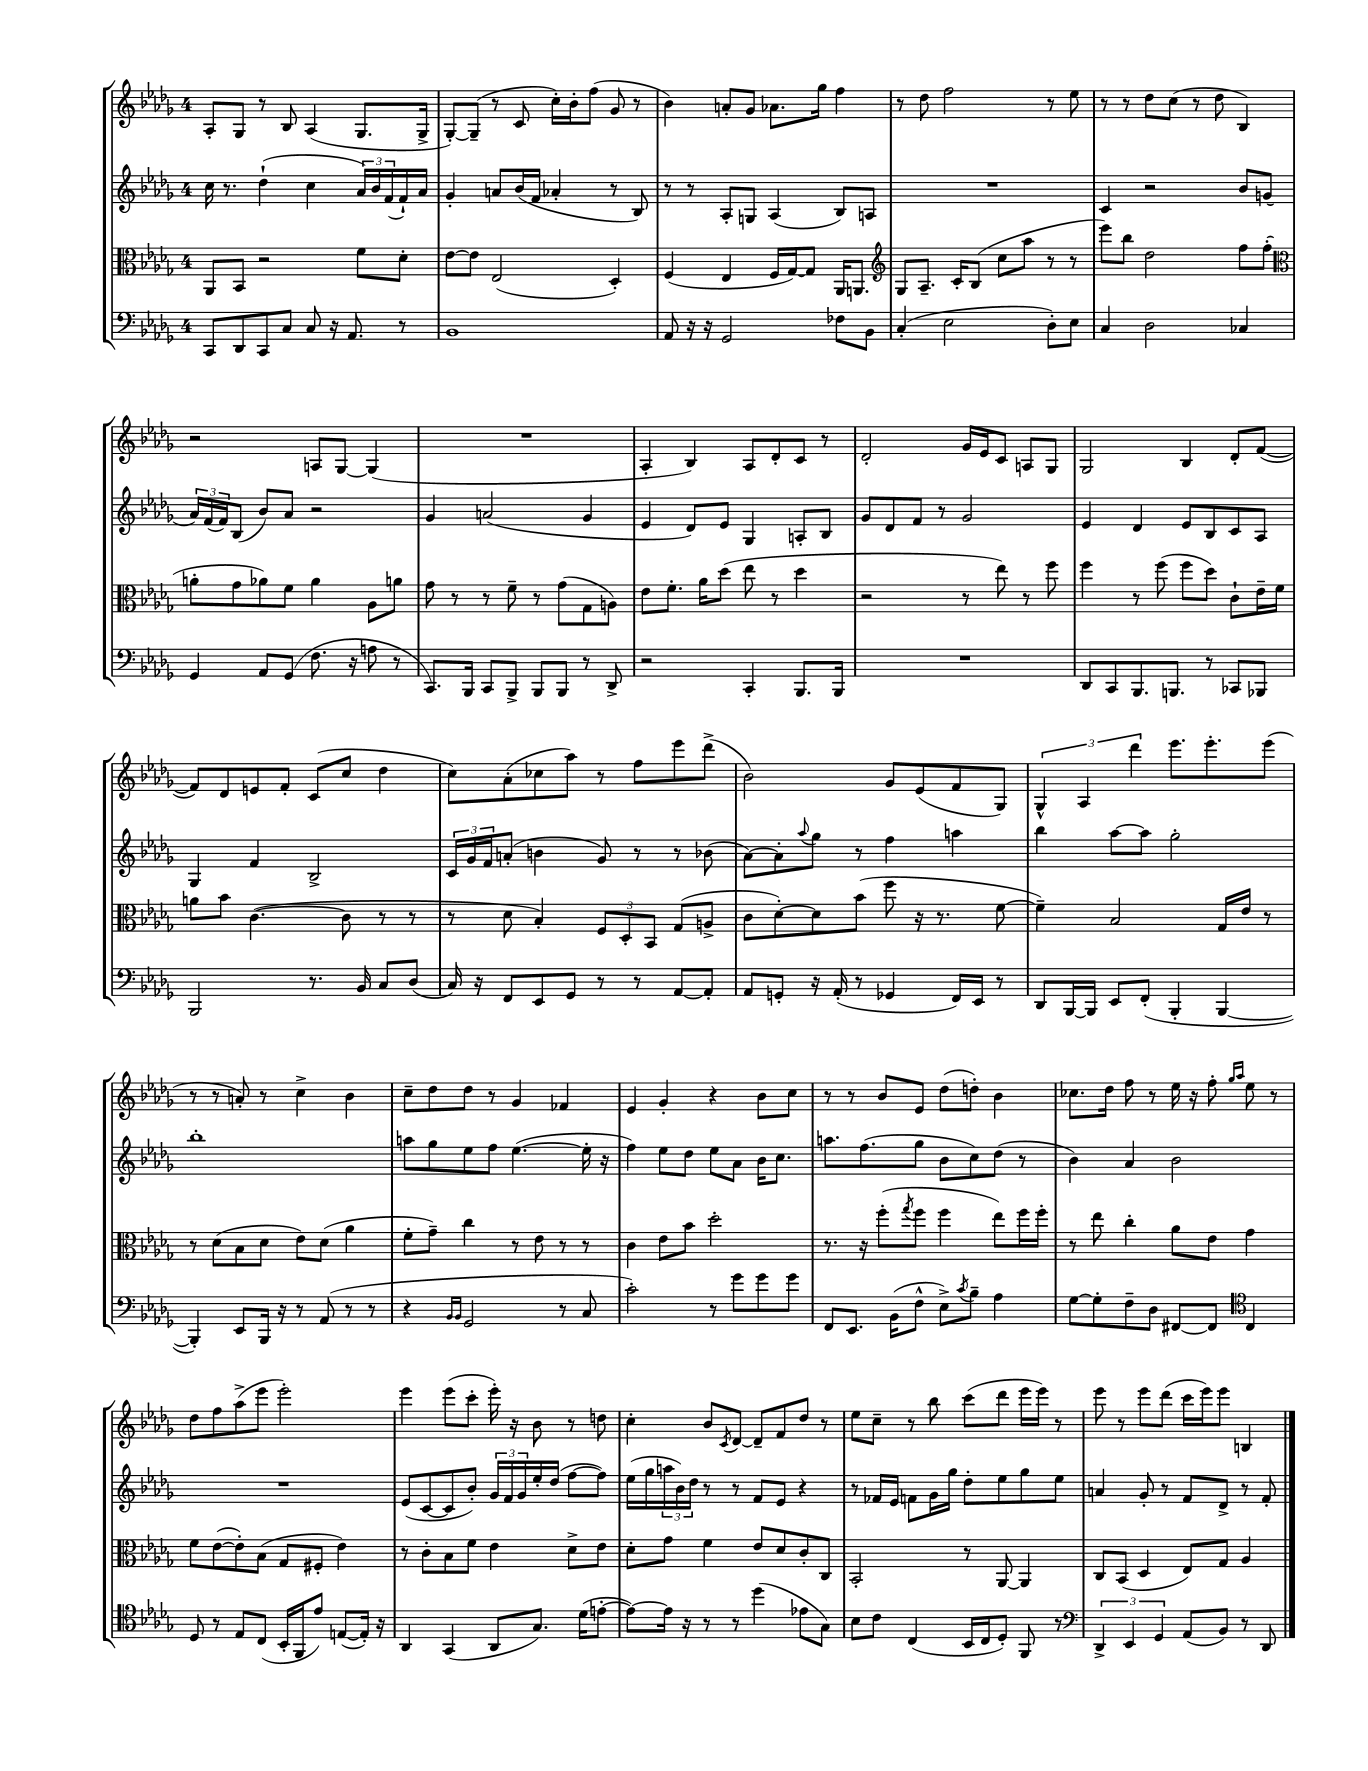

**kern	**kern	**kern	**kern
*part4	*part3	*part2	*part1
*staff4	*staff3	*staff2	*staff1
*clefF4	*clefC3	*clefG2	*clefG2
*k[b-e-a-d-g-]	*k[b-e-a-d-g-]	*k[b-e-a-d-g-]	*k[b-e-a-d-g-]
*M4/4	*M4/4	*M4/4	*M4/4
=18	=18	=18	=18
8CC/L	8AA-/L	16cc\	8A-'/L
.	.	8.r	.
8DD-/	8BB-/J	.	8G-/J
8CC/	2r	(4dd-`\	8r
8C/J	.	.	8B-/
8C/	.	4cc\	(4A-/
16r	.	.	.
8.AA-/	.	.	.
.	8f\L	24a-/LL)	8.G-/L
.	.	24b-/	.
.	.	(24f/	.
8r	8d-'\J	16f`/)	.
.	.	16a-/JJ	16G-^/Jk
=19	=19	=19	=19
1BB-	[8e-\L	4g-'/	[8G-'/L)
.	8e-\J]	.	(8G-~/J]
.	(2E-/	8an/L	8r
.	.	(16b-/L	8c/
.	.	16f/JJ	.
.	.	4a-X'/	16cc'\LL)
.	.	.	16b-'\J
.	.	.	(8ff\J
.	4D-'/)	8r	8g-/
.	.	8B-/)	8r
=20	=20	=20	=20
8AA-/	(4F/	8r	4b-\)
16r	.	8r	.
16r	.	.	.
2GG-/	4E-/	8A-'/L	8an'/L
.	.	8Gn/J	8g-/J
.	16F/LL	(4A-/	8.a-X\L
.	[16G-/J)	.	.
.	8G-/J]	.	.
.	.	.	16gg-\Jk
8F-X\L	16AA-/KL	8B-/L)	4ff\
.	8.AAn/J	.	.
8BB-\J	.	8An/J	.
=21	=21	=21	=21
*	*clefG2	*	*
(4C'/	8G-/L	1r	8r
.	8.A-~/J	.	8dd-\
2E-\	.	.	2ff\
.	16c'/KL	.	.
.	(8B-/J	.	.
.	8cc\L	.	.
.	8aa-\J	.	.
8D-'\L)	8r	.	8r
8E-\J	8r	.	8ee-\
=22	=22	=22	=22
4C/	8eee-\L)	4c/	8r
.	8bb-\J	.	8r
2D-\	2dd-\	2r	8dd-\L
.	.	.	(8cc\J
.	.	.	8r
.	.	.	8dd-\
4C-X/	8ff\L	8b-/L	4B-/)
.	(8ff'\J	(8gn/J	.
!!LO:LB:g=z
=23	=23	=23	=23
*	*clefC3	*	*
4GG-/	8an'\L	24a-/LL)	2r
.	.	(24f/	.
.	.	24f/J)	.
.	8g-\	(8B-/J	.
8AA-/L	8a-X\)	8b-/L)	.
(8GG-/J	8f\J	8a-/J	.
8.F\	4a-\	2r	8An/L
.	.	.	[8G-/J
16r	.	.	.
8An\	8A-\L	.	(4G-/]
8r	8an\J	.	.
=24	=24	=24	=24
8.CC/L)	8g-\	4g-/	1r
.	8r	.	.
16BBB-/Jk	.	.	.
8CC/L	8r	(2an/	.
8BBB-^/J	8f~\	.	.
8BBB-/L	8r	.	.
8BBB-/J	(8g-\L	.	.
8r	8G-\	4g-/	.
8DD-^/	8An\J)	.	.
=25	=25	=25	=25
2r	8e-\L	4e-/	4A-'/
.	8.f'\J	.	.
.	.	8d-/L)	4B-/)
.	16a-\KL	.	.
.	(8dd-\J	8e-/J	.
4CC'/	8ee-\	4G-/	8A-/L
.	8r	.	8d-'/
8.BBB-/L	4dd-\	8An'/L	8c/J
.	.	8B-/J	8r
16BBB-/Jk	.	.	.
=26	=26	=26	=26
1r	2r	8g-/L	2d-'/
.	.	8d-/	.
.	.	8f/J	.
.	.	8r	.
.	8r	2g-/	16g-/LL
.	.	.	16e-/J
.	8ee-\)	.	8c/J
.	8r	.	8An/L
.	8ff\	.	8G-/J
=27	=27	=27	=27
8DD-/L	4ff\	4e-/	2G-/
8CC/	.	.	.
8.BBB-/	8r	4d-/	.
.	(8ff\	.	.
8.BBBn/J	.	.	.
.	8ff\L	8e-/L	4B-/
8r	8dd-\J)	8B-/	.
8CC-X/L	8c`\L	8c/	8d-'/L
8BBB-X/J	16e-~\L	8A-/J	([8f/J
.	16f\JJ	.	.
!!LO:LB:g=z
=28	=28	=28	=28
2BBB-/	8an\L	4G-/	8f/L])
.	8b-\J	.	8d-/
.	([4.c\	4f/	8en/
.	.	.	8f'/J
8.r	.	2B-^/	(8c/L
.	8c\]	.	8cc/J
16BB-/	.	.	.
8C/L	8r	.	4dd-\
(8D-/J	8r	.	.
=29	=29	=29	=29
16C/)	8r	24c/LL	8cc\L)
.	.	24g-/	.
16r	.	.	.
.	.	24f/J	.
8FF/L	8d-\	(8an'/J	(8a-'\
8EE-/	4B-'/)	4bn\	8cc-X\
8GG-/J	.	.	8aa-\J)
8r	12F/L	8g-/)	8r
.	12D-'/	.	.
8r	.	8r	8ff\L
.	12BB-/J	.	.
[8AA-/L	(8G-/L	8r	8eee-\
8AA-'/J]	8An^/J	(8b-X\	(8ddd-^\J
=30	=30	=30	=30
8AA-/L	8c\L	[8a-\L)	2b-\)
8GGn'/J	[8d-'\)	8a-'\]	.
.	.	8qqaa-/	.
16r	8d-\]	8gg-\J	.
(16AA-'/	.	.	.
8r	(8b-\J	8r	.
4GG-X/	8ff\	4ff\	8g-/L
.	16r	.	(8e-/
.	8.r	.	.
16FF/LL)	.	4aan\	8f/
16EE-/JJ	.	.	.
8r	[8f\	.	8G-/J)
=31	=31	=31	=31
8DD-/L	4f~\])	4bb-\	6G-^^/
[16BBB-/L	.	.	.
.	.	.	6A-/
16BBB-/JJ]	.	.	.
8EE-/L	2B-/	[8aa-\L	.
.	.	.	6ddd-\
(8FF'/J	.	8aa-\J]	.
4BBB-'/	.	2gg-'\	8.eee-\L
.	.	.	8.eee-'\
[4BBB-/	16G-/LL	.	.
.	16e-/JJ	.	.
.	8r	.	(8eee-\J
!!LO:LB:g=z
=32	=32	=32	=32
4BBB-'/])	8r	1bb-'	8r
.	(8d-\L	.	8r
8EE-/L	8B-\	.	8an'/)
16BBB-/Jk	8d-\J	.	8r
16r	.	.	.
8r	8e-\L)	.	4cc^\
(8AA-/	(8d-\J	.	.
8r	4a-\	.	4b-\
8r	.	.	.
=33	=33	=33	=33
4r	8f'\L	8aan\L	8cc~\L
.	8g-~\J)	8gg-\	8dd-\
16qqBB-/LL	.	.	.
16qqBB-/JJ	.	.	.
2GG-/	4cc\	8ee-\	8dd-\J
.	.	8ff\J	8r
.	8r	([4.ee-\	4g-/
.	8e-\	.	.
8r	8r	.	4f-X/
8C/	8r	16ee-'\]	.
.	.	16r	.
=34	=34	=34	=34
2c'\)	4c\	4ff\)	4e-/
.	8e-\L	8ee-\L	4g-'/
.	8b-\J	8dd-\J	.
8r	2dd-'\	8ee-\L	4r
8g-\L	.	8a-\J	.
8g-\	.	16b-\KL	8b-\L
.	.	8.cc\J	.
8g-\J	.	.	8cc\J
=35	=35	=35	=35
8FF/L	8.r	8.aan\L	8r
8.EE-/J	.	.	8r
.	16r	(8.ff\	.
.	(8ff'\L	.	8b-/L
(16BB-\KL	.	.	.
.	8qgg-/	.	.
8F^^\J	8ff\J	8gg-\J	8e-/J
8E-^\L)	4ff\	8b-\L	(8dd-\L
8qc/	.	.	.
8B-~\J	.	8cc\)	8ddn'\J)
4A-\	8ee-\L)	(8dd-\J	4b-\
.	16ff\L	8r	.
.	16ff'\JJ	.	.
=36	=36	=36	=36
[8G-\L	8r	4b-\)	8.cc-X\L
8G-'\]	8ee-\	.	.
.	.	.	16dd-\Jk
8F~\	4cc'\	4a-/	8ff\
8D-\J	.	.	8r
[8FF#X/L	8a-\L	2b-\	16ee-\
.	.	.	16r
8FF#/J]	8e-\J	.	8ff'\
*clefC4	*	*	*
.	.	.	16qqgg-/LL
.	.	.	16qqaa-/JJ
4C/	4g-\	.	8ee-\
.	.	.	8r
!!LO:LB:g=z
=37	=37	=37	=37
8D-/	8f\L	1r	8dd-\L
8r	([8e-\	.	8ff\
8E-/L	8e-'\])	.	(8aa-^\
(8C/J	(8B-\J	.	8eee-\J
16BB-'/LL	8G-/L	.	2eee-'\)
16FF/J	.	.	.
8e-/J)	8F#X'/J	.	.
([8En/L	4e-\)	.	.
16E'/Jk])	.	.	.
16r	.	.	.
=38	=38	=38	=38
4AA-/	8r	(8e-/L	4eee-\
.	8c'\L	[8c/	.
(4GG-/	8B-\	8c/]	(8eee-\L
.	8f\J	8b-'/J)	8ccc'\J
8AA-/L	4e-\	24g-/LL	16eee-'\)
.	.	24f/	.
.	.	.	16r
.	.	24g-/	.
8.G-/J)	.	16ee-'/	8b-\
.	.	(16dd-/JJ	.
.	8d-^\L	[8ff\L	8r
(16d-\KL	.	.	.
[8en'\J	8e-\J	8ff\J])	8ddn\
=39	=39	=39	=39
8e\L_)	8d-'\L	(16ee-\LL	4cc'\
.	.	16gg-\	.
16e\Jk]	8g-\J	24aan\	.
.	.	24b-\)	.
16r	.	.	.
.	.	24dd-\JJ	.
8r	4f\	8r	8b-/L
.	.	.	8qc/
8r	.	8r	[8d-/J
(4dd-\	8e-/L	8f/L	8d-~/L]
.	8d-/	8e-/J	8f/
8e-X\L	8c'/	4r	8dd-/J
8G-\J)	8C/J	.	8r
=40	=40	=40	=40
8B-\L	2BB-'/	8r	8ee-\L
8c\J	.	16f-X/LL	8cc~\J
.	.	16e-/JJ	.
(4C/	.	8fn\L	8r
.	.	16g-\L	8bb-\
.	.	16gg-\JJ	.
16BB-/LL	8r	8dd-'\L	(8ccc\L
16C/J	.	.	.
8D-'/J)	[8AA-/	8ee-\	8ddd-\J
8FF/	4AA-/]	8gg-\	16eee-\LL
.	.	.	16eee-\JJ)
8r	.	8ee-\J	8r
=41	=41	=41	=41
*clefF4	*	*	*
6DD-^/	8C/L	4an/	8eee-\
.	(8BB-/J	.	8r
6EE-/	.	.	.
.	4D-/	8g-'/	8eee-\L
6GG-/	.	.	.
.	.	8r	(8ddd-\J
(8AA-/L	8E-/L)	8f/L	16ccc\LL
.	.	.	16eee-\J)
8BB-/J)	8G-/J	8d-^/J	8eee-\J
8r	4A-/	8r	4Bn/
8DD-/	.	8f'/	.
==	==	==	==
*-	*-	*-	*-
